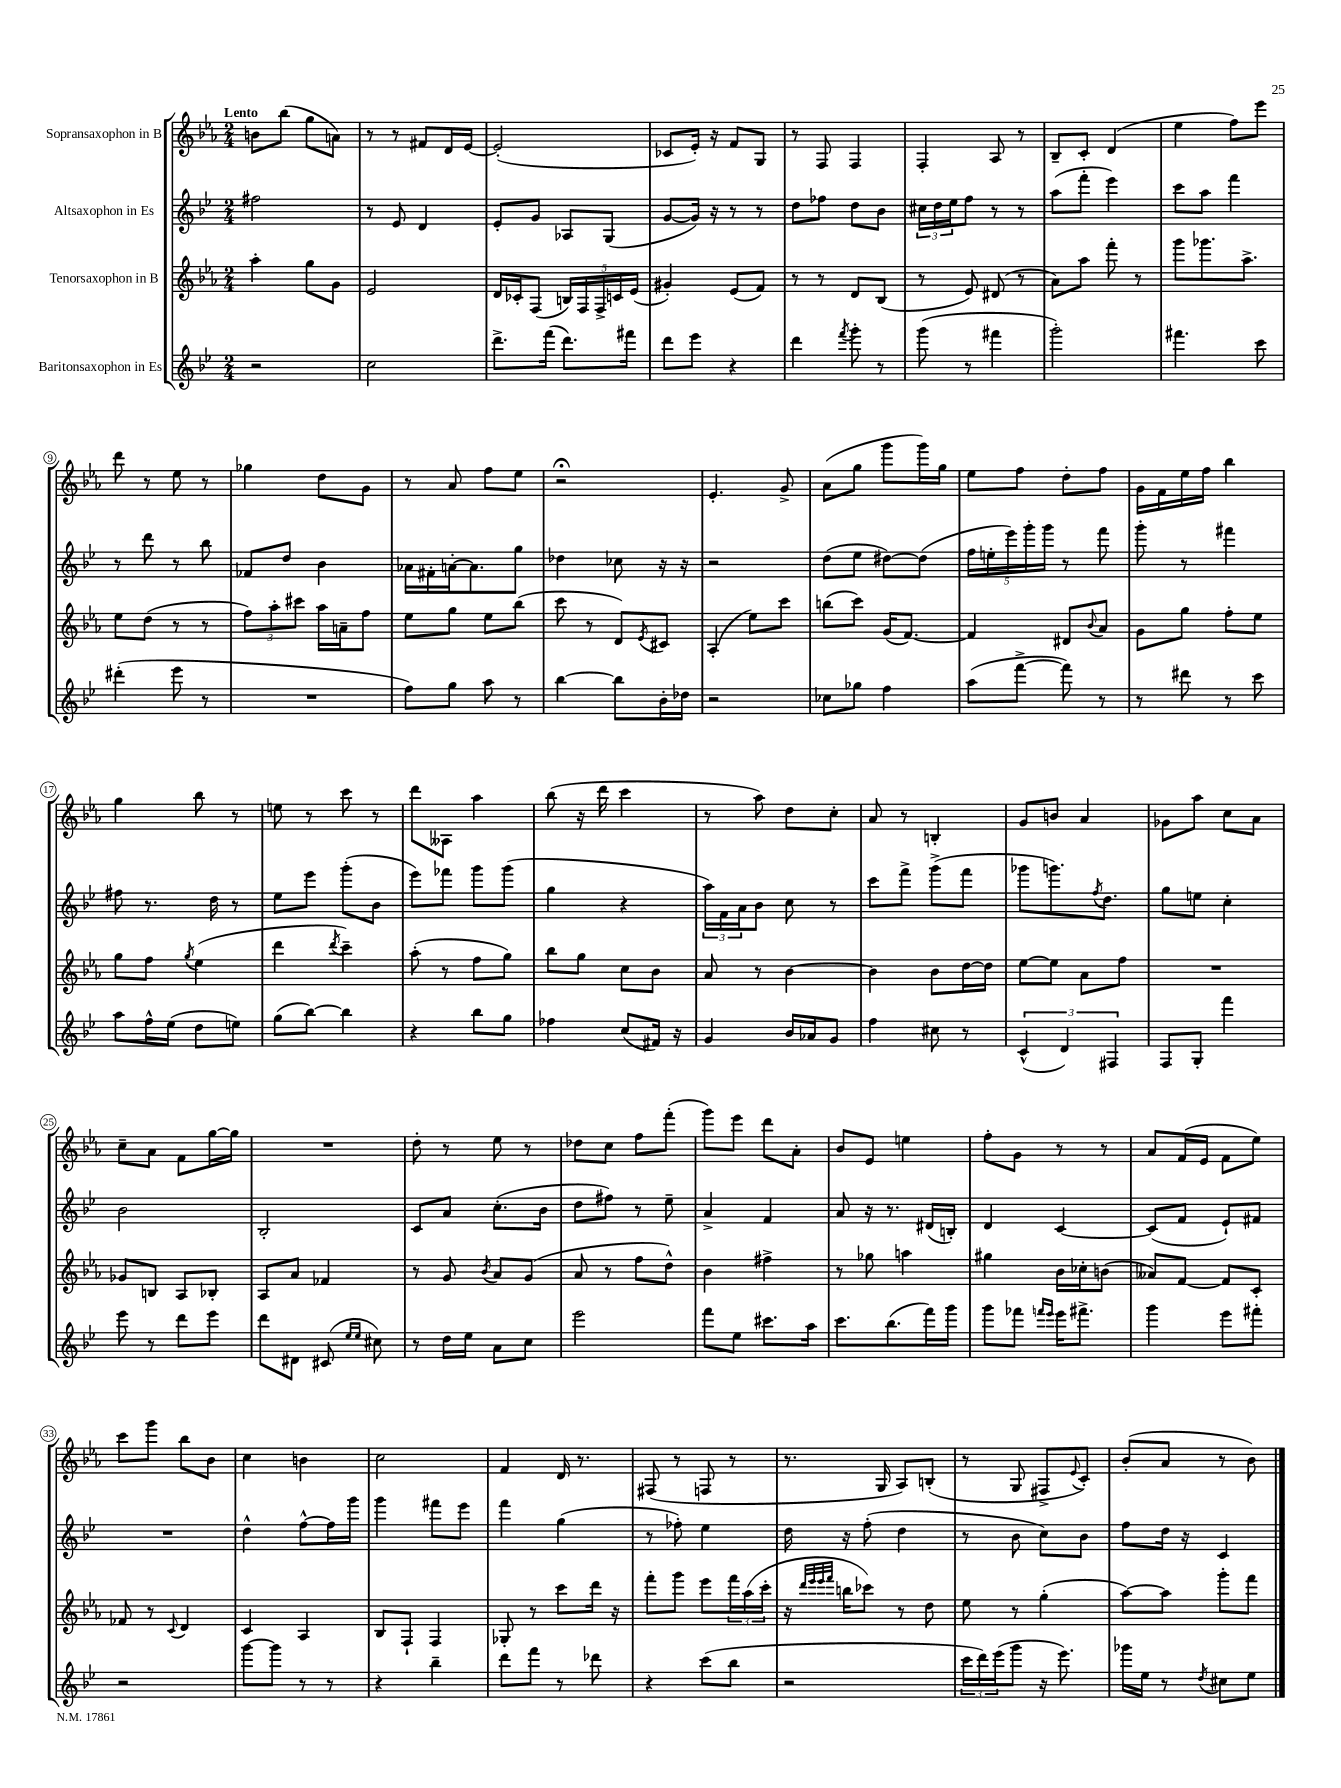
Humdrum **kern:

**kern	**kern	**kern	**kern
*staff4	*staff3	*staff2	*staff1
*clefG2	*clefG2	*clefG2	*clefG2
*k[b-e-]	*k[b-e-a-]	*k[b-e-]	*k[b-e-a-]
*M2/4	*M2/4	*M2/4	*M2/4
2r	4aa-'	2ff#	8b
.	.	.	(8bb-
.	8gg	.	8gg
.	8g	.	8a)
=	=	=	=
2cc	2e-	8r	8r
.	.	8e-	8r
.	.	4d	8f#
.	.	.	16d
.	.	.	[16e-
=	=	=	=
8.ddd^	16d	8e-'	(2e-']
.	16c-'	.	.
.	(8F	8g	.
(16fff	.	.	.
8.ddd)	20B)	8A-	.
.	20F	.	.
.	20F^	.	.
.	.	(8G	.
.	20c	.	.
16fff#	.	.	.
.	(20e-	.	.
=	=	=	=
8ddd	4g#')	[8g	8c-
8eee-	.	16g])	16e-')
.	.	16r	16r
4r	(8e-	8r	8f
.	8f)	8r	8G
=	=	=	=
4ddd	8r	8dd	8r
.	8r	8ff-	8F
8qfff	.	.	.
8ggg'	8d	8dd	4F
8r	(8B-	8b-	.
=	=	=	=
(8ggg	8r	24cc#	4F'
.	.	24dd	.
.	.	24ee-	.
8r	8e-)	8ff	.
4fff#	(8d#	8r	8A-
.	8r	8r	8r
=	=	=	=
2ggg')	8a-)	(8aa	8B-~
.	8aa-	8fff'	8c'
.	8fff'	4eee-)	(4d
.	8r	.	.
=	=	=	=
4.fff#	8ggg	8ccc	4ee-
.	8.ggg-	8aa	.
.	.	4fff	8ff)
.	8.aa-^	.	.
8ccc	.	.	8eee-
=	=	=	=
(4ddd#'	8ee-	8r	8ddd
.	(8dd	8ddd	8r
8eee-	8r	8r	8ee-
8r	8r	8bb-	8r
=	=	=	=
2r	12ff)	8f-	4gg-
.	12aa-'	.	.
.	.	8dd	.
.	12ccc#	.	.
.	16aa-	4b-	8dd
.	16a~	.	.
.	8ff	.	8g
=	=	=	=
8ff)	8ee-	16a-	8r
.	.	16f#'	.
8gg	8gg	[16a'	8a-
.	.	8.a]	.
8aa	8ee-	.	8ff
8r	(8bb-	8gg	8ee-
=	=	=	=
[4bb-	8ccc	4dd-	2r;
.	8r	.	.
8bb-]	8d)	8cc-	.
.	8qe-	.	.
16b-'	8c#	16r	.
16dd-	.	16r	.
=	=	=	=
2r	(4A-'	2r	4.e-'
.	8ee-)	.	.
.	8ccc	.	8g^
=	=	=	=
8cc-	(8bb	(8dd	(8a-
8gg-	8ccc)	8ee-	8gg
4ff	(16g	[8dd#)	8ggg
.	[8.f)	.	.
.	.	(8dd#]	16ggg)
.	.	.	16gg
=	=	=	=
(8aa	4f]	20ff	8ee-
.	.	20ee'	.
.	.	20eee-)	.
[8fff^	.	.	8ff
.	.	20ggg'	.
.	.	20ggg	.
8fff])	8d#	8r	8dd'
.	8qqb-	.	.
8r	8a-	8fff	8ff
=	=	=	=
8r	8g	8ggg'	16g
.	.	.	16f
8ddd#	8gg	8r	16ee-
.	.	.	16ff
8r	8ff'	4fff#	4bb-
8ccc	8ee-	.	.
=	=	=	=
8aa	8gg	8ff#	4gg
16ff^^	8ff	8.r	.
(16ee-	.	.	.
.	8qgg	.	.
8dd	(4ee-	.	8bb-
.	.	16dd	.
8ee)	.	8r	8r
=	=	=	=
(8gg	4ddd	8ee-	8ee
[8bb-)	.	8eee-	8r
.	8qddd	.	.
4bb-]	4ccc~)	(8ggg'	8ccc
.	.	8b-	8r
=	=	=	=
4r	(8aa-'	8eee-)	8ddd
.	8r	8fff-	8A--
8bb-	8ff	8ggg	4aa-
8gg	8gg)	(8ggg	.
=	=	=	=
4ff-	8bb-	4gg	(8bb-
.	8gg	.	16r
.	.	.	16ddd
(8cc	8cc	4r	4ccc
16f#)	8b-	.	.
16r	.	.	.
=	=	=	=
4g	8a-	24aa)	8r
.	.	24f	.
.	.	24a	.
.	8r	8b-	8aa-)
16b-	[4b-	8cc	8dd
16a-	.	.	.
8g	.	8r	8cc'
=	=	=	=
4ff	4b-]	8ccc	8a-
.	.	8fff^	8r
8cc#	8b-	(8ggg^	4B'
8r	[16dd	8fff	.
.	16dd]	.	.
=	=	=	=
(6c^^	[8ee-	8ggg-	8g
.	8ee-]	8.ggg)	8b
6d)	.	.	.
.	8a-	.	4a-
.	.	8qff	.
.	.	8.dd	.
6F#	.	.	.
.	8ff	.	.
=	=	=	=
8F	2r	8gg	8g-
8G'	.	8ee	8aa-
4fff	.	4cc'	8cc
.	.	.	8a-
=	=	=	=
8eee-	8g-	2b-	8cc~
8r	8B	.	8a-
8ddd	8A-	.	8f
8eee-	8B-'	.	[16gg
.	.	.	16gg]
=	=	=	=
8ddd	8A-	2B-'	2r
8d#	8a-	.	.
(8c#	4f-	.	.
16qqee-	.	.	.
16qqee-	.	.	.
8cc#)	.	.	.
=	=	=	=
8r	8r	8c	8dd'
16dd	8g	8a	8r
16ee-	.	.	.
.	8qb-	.	.
8a	8a-	(8.cc'	8ee-
8cc	(8g	.	8r
.	.	16b-	.
=	=	=	=
2eee-	8a-	8dd	8dd-
.	8r	8ff#)	8cc
.	8ff	8r	8ff
.	8dd^^)	8ee-~	(8fff'
=	=	=	=
8fff	4b-	4a^	8ggg)
8ee-	.	.	8eee-
8.ccc#	4ff#^	4f	8ddd
.	.	.	8a-'
16aa	.	.	.
=	=	=	=
8.ccc	8r	8a	8b-
.	8gg-	16r	8e-
(8.bb-	.	8.r	.
.	4aa	.	4ee
16fff)	.	(16d#	.
16ggg	.	16B')	.
=	=	=	=
8ggg	4gg#	4d	8ff'
8fff-	.	.	8g
16qqfff	.	.	.
16qqeee-	.	.	.
16eee-	16b-	[4c	8r
8.fff#^	16cc-'	.	.
.	(8b	.	8r
=	=	=	=
4ggg	8a--)	(8c]	8a-
.	[8f	8f	(16f
.	.	.	16e-
8eee-	8f]	8e-`)	8f
8fff#'	8c'	8f#	8ee-)
=	=	=	=
2r	8f-	2r	8ccc
.	8r	.	8ggg
.	8qqc	.	.
.	4d	.	8bb-
.	.	.	8b-
=	=	=	=
[8ggg	4c	4dd^^	4cc
8ggg]	.	.	.
8r	4A-	[8ff^^	4b
8r	.	16ff]	.
.	.	16ggg	.
=	=	=	=
4r	8B-	4ggg	2cc
.	8F`	.	.
4bb-~	4F	8fff#	.
.	.	8eee-	.
=	=	=	=
8ddd	8G-'	4fff	4f
8fff	8r	.	.
8r	8ccc	(4gg	16d
.	.	.	8.r
8ddd-	16ddd	.	.
.	16r	.	.
=	=	=	=
4r	8fff'	8r	(8F#
.	8ggg	8ff-')	8r
(8ccc	8eee-	4ee-	8F
8bb-	24fff	.	8r
.	(24aa-	.	.
.	24ccc'	.	.
=	=	=	=
2r	16r	16dd	8.r
.	32qqddd	.	.
.	32qqeee-	.	.
.	32qqeee-	.	.
.	32qqfff	.	.
.	16bb	16r	.
.	8ccc-)	(8ff'	.
.	.	.	16G
.	8r	4dd	8A-)
.	8dd	.	(8B'
=	=	=	=
24ccc	8ee-	8r	8r
24ddd)	.	.	.
(24eee-	.	.	.
8ggg	8r	8b-	8G
16r	(4gg'	8cc)	8F#^
8.eee-)	.	.	.
.	.	.	8qqe-
.	.	8b-	8c')
=	=	=	=
16ggg-	[8aa-)	8ff	(8b-'
16ee-	.	.	.
8r	8aa-]	16dd	8a-
.	.	16r	.
8qdd	.	.	.
8cc#	8ggg'	4c	8r
8ee-	8fff	.	8b-)
==	==	==	==
*-	*-	*-	*-
